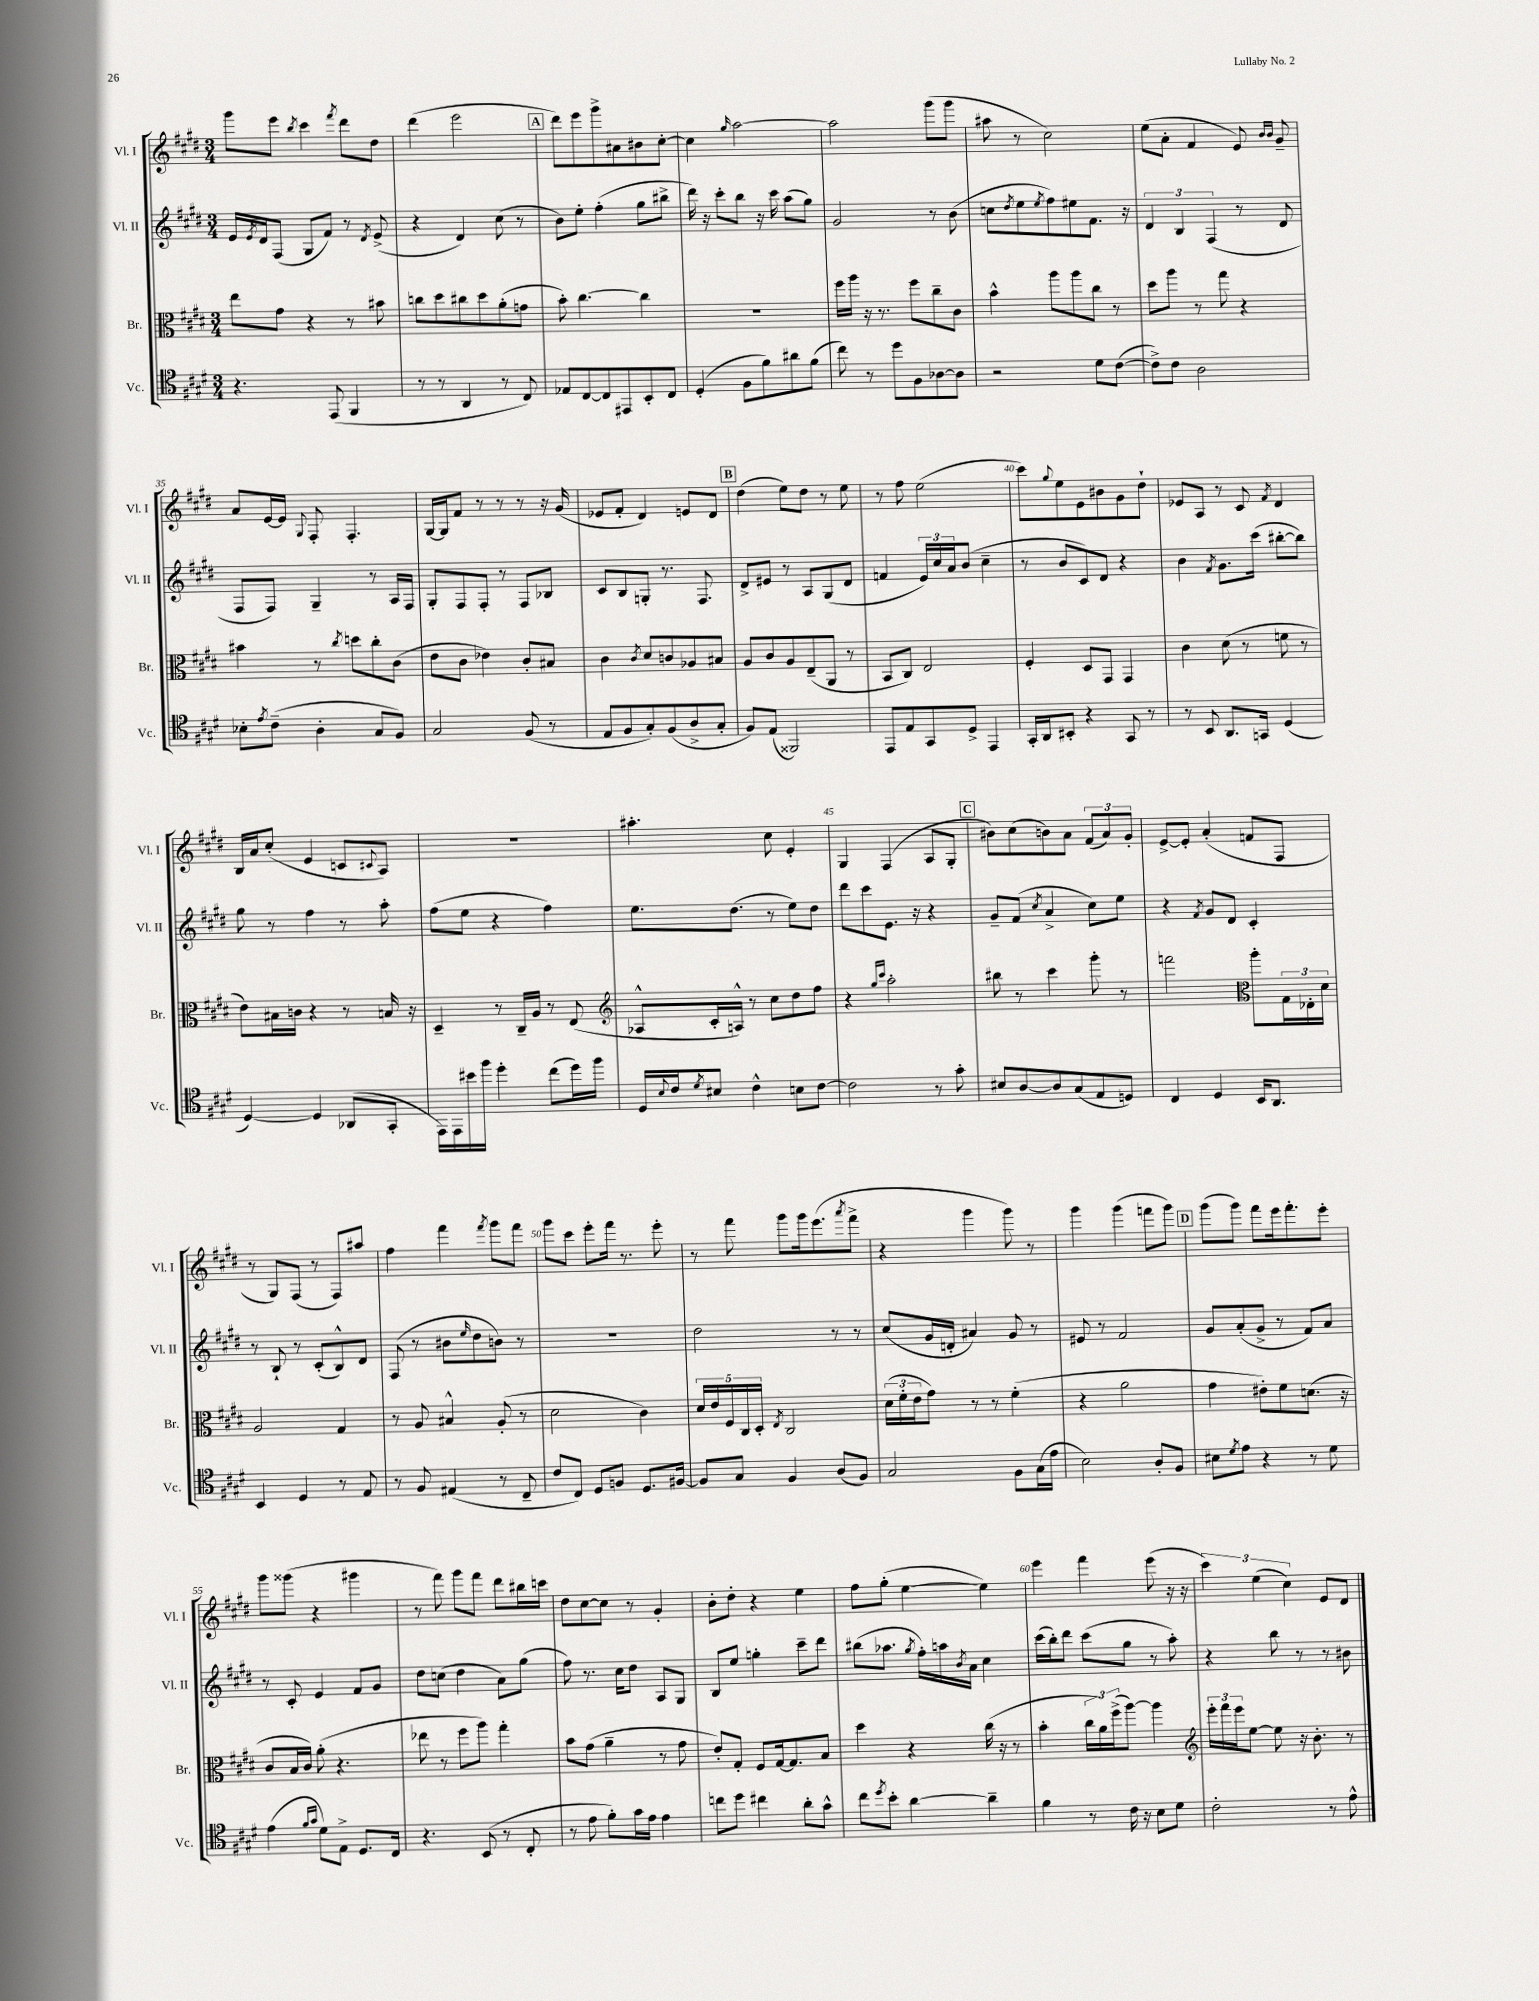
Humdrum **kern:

**kern	**kern	**kern	**kern
*staff4	*staff3	*staff2	*staff1
*clefC4	*clefC3	*clefG2	*clefG2
*k[f#c#g#d#]	*k[f#c#g#d#]	*k[f#c#g#d#]	*k[f#c#g#d#]
*M3/4	*M3/4	*M3/4	*M3/4
4.r	8ee\L	16e/LL	8ggg#\L
.	.	8qe/	.
.	.	16d#/J	.
.	8g#\J	(8F#/J	8eee\J
.	.	.	8qbb/
.	4r	8G#/L	4ccc#\
(8EE/	.	8f#/J)	.
.	.	.	8qfff#/
4FF#/	8r	8r	8ddd#\L
.	.	8qd#/	.
.	8b#\	(8e^/	8dd#\J
=	=	=	=
8r	8cc\L	4r	(4ddd#\
8r	8dd#\	.	.
4AA/	8cc#\	4d#/)	2eee\
.	8dd#\	.	.
8r	(8a'\	(8cc#\	.
8C#/)	8g\J	8r	.
=	=	=	=
8E-/L	8b'\)	8b\L)	8ddd#\L)
[8C#/	[4.cc#\	8ee'\J	8eee\
8C#/]	.	(4ff#'\	8ggg#^\
8EE#/	.	.	8a#\
8BB'/	4cc#\]	8gg#\L	8b#\
8C#/J	.	8bb#^\J	[8cc#'\J
=	=	=	=
(4D#'/	2.r	16ddd#\)	4cc#\]
.	.	16r	.
.	.	8ccc#'\L	.
.	.	.	16qqgg#/
8F#\L	.	8bb\J	[2aa\
8f#\)	.	16r	.
.	.	16ccc#\	.
8a#\	.	(8aa\L	.
(8f#\J	.	8gg#\J)	.
=	=	=	=
8cc#\)	16ff#\LL	2g#/	2aa\]
.	16aa\JJ	.	.
8r	16r	.	.
.	8.r	.	.
8dd#\L	.	.	.
8F#\	8ff#\L	.	.
[8A-\	8cc#~\	8r	(8ggg#\L
8A-\]J	8c#\J	(8b\	8ggg#\J
=	=	=	=
2r	4b^^\	8cc\L	8aa#\
.	.	8qdd#/	.
.	.	8ee\	8r
.	.	8qee/	.
.	8aa\L	8ff#\)	2cc#\)
.	8aa\	8ee#\	.
8d#\L	8cc#\J	8.f#\J	.
([8c#\J	8r	.	.
.	.	16r	.
=	=	=	=
8c#^\]L)	8dd#\L	6d#/	(8ee\L
8c#\J	8aa\J	.	8a'\J
.	.	6B/	.
2A\	8r	.	4f#/
.	.	(6F#/	.
.	8gg#\	.	.
.	4r	8r	8e/)
.	.	.	16qqb/LL
.	.	.	16qqb/JJ
.	.	8d#/	8g#~/
=	=	=	=
8B-'\L	4b#\	8F#/L	8a/L
8qe/	.	.	.
(8c#~\J	.	8F#/J)	[16e/L
.	.	.	16e/]JJ
.	.	.	8qqG#/
4A'\	8r	4G#~/	8F#'/
.	8qcc#/	.	.
.	8dd\L	.	4.F#'/
8G#/L	8cc#'\	8r	.
8F#/J)	(8c#\J	16A/LL	.
.	.	16F#/JJ	.
=	=	=	=
2G#/	8e\L	8G#'/L	[16G#/LL
.	.	.	16G#/]J
.	8c#\J	8F#/	8f#/J
.	4e-\)	8F#'/J	8r
.	.	8r	8r
(8F#/	8c#'/L	8F#/L	8r
8r	8B#/J	8B-/J	16r
.	.	.	(16g#/
=	=	=	=
8E/L	4c#\	8c#/L	8e-/L
8F#/	.	8B/	8f#'/J
.	8qc#/	.	.
8G#'/)	8d#/L	8G'/J	4d#/)
(8F#/	8c/	8.r	.
8A^/	8A-/	.	8e/L
.	.	8.F#/	.
8G#'/J	8B#/J	.	8d#/J
=	=	=	=
8F#/L)	8A/L	8d#^/L	(4dd#\
(8E/J	8c#/	8e#/J	.
2FF##/)	8A/	8r	8ee\L)
.	(8E~/	8A/L	8dd#\J
.	8AA/J	(8G#/	8r
.	8r	8d#/J	8ee\
=	=	=	=
8EE/L	8BB/L	4f/	8r
8E/	8C#/J)	.	8ff#\
8GG#/	2E/	24e/LL)	(2ee\
.	.	24cc#/	.
.	.	24a/J	.
8D#^/J	.	(8b/J	.
4EE/	.	4cc#~\	.
=	=	=	=
16GG#'/LL	4F#'/	8r	8ccc#\L)
16AA/J	.	.	.
.	.	.	8qqgg#/
8BB#'/J	.	8b/L	8ee\
4r	8D#/L	8c#/)	8e\
.	8GG#/J	8d#/J	8b#\
8GG#/	4GG#/	4r	8g#\
8r	.	.	8dd#`\J
=	=	=	=
8r	4c#\	4b\	8e-/L
8BB/	.	.	8A/J
.	.	8qf#/	.
8.AA/L	(8d#\	8.g#\L	8r
.	8r	.	8c#/
16GG/Jk	.	(16ccc#\Jk	.
.	.	.	8qf#/
(4D#/	8f\	[8bb#'\L	4d#/
.	8r	8bb#\]J)	.
=	=	=	=
[4D#/)	8e\L)	8gg#\	16B/LL
.	.	.	16a/J
.	16B#\L	8r	(8cc#'/J
.	16c\JJ	.	.
4D#/]	4r	4ff#\	4e/
(8AA-/L	8r	8r	8c/L
.	.	.	8qqc#/
8GG#'/J	16B/	8aa'\	8A/J)
.	16r	.	.
=	=	=	=
16EE\LL)	4D#~/	(8ff#\L	2.r
16EE\	.	.	.
16b#\	.	8ee\J	.
16ff#\JJ	.	.	.
4dd#'\	8r	4r	.
.	16C#~/LL	.	.
.	16A/JJ	.	.
(8cc#\L	8r	4ff#\)	.
16dd#\L)	(8E/	.	.
16ff#\JJ	.	.	.
=	=	=	=
*	*clefG2	*	*
16D#/LL	8A-^^/L	8.ee\L	4.aa#'\
8qqB/	.	.	.
16c#/J	.	.	.
8qd#/	.	.	.
8B#/J	16c#'/L	.	.
.	16A^^/JJ)	(8.dd#\J	.
4c#^^\	8r	.	.
.	8cc#\L	8r	8cc#\
8B\L	8dd#\	8ee\L)	4e'/
[8c#\J	8ff#\J	8dd#\J	.
=	=	=	=
2c#\]	4r	8ddd#\L	4G#/
.	.	8ccc#\	.
.	16qqgg#/LL	.	.
.	16qqccc#/JJ	.	.
.	2aa'\	8.e\J	(4F#/
.	.	16r	.
8r	.	4r	8A/L
8g#'\	.	.	8G#'/J
=	=	=	=
8B#/L	8bb#\	8g#~/L	8b#\L)
[8A/	8r	(8f#/J	(8cc#\
.	.	8qcc#/	.
8A/]	4ccc#\	4a^/	8b\)
(8G#/	.	.	8a\J
8E/	8ggg#'\	8cc#\L)	(12f#/L
.	.	.	12a/)
8D/J)	8r	8ee\J	.
.	.	.	12g#'/J
=	=	=	=
4C#/	2fff\	4r	[8e^/L
.	.	.	8e'/]J
.	.	8qf#/	.
4D#/	.	8g#/L	(4a'/
.	.	8d#/J	.
*	*clefC3	*	*
16BB/LK	8aa'\L	4c#'/	8f/L
8.AA/J	.	.	.
.	24G#\L	.	8F#/J
.	24E-'\	.	.
.	24d#\JJ	.	.
=	=	=	=
4BB/	2A/	8r	8r
.	.	8B`/	8G#/L)
4D#/	.	8r	(8F#/J
.	.	(8c#'/L	8r
8r	4G#/	8B^^/)	8F#/L)
8E/	.	8d#/J	8aa#/J
=	=	=	=
8r	8r	(8F#/	4ff#\
8F#/	8A/	8r	.
(4E#/	4B#^^/	8b#\L	4fff#\
.	.	16qqee/	.
.	.	8dd#\	.
.	.	.	8qfff#/
8r	(8A'/	8b\J)	8ggg#\L
8C#~/	8r	8r	8fff#\J
=	=	=	=
8c#/L	2d#\	2.r	8ggg#\L
8C#/J)	.	.	8ccc#\J
8D#/L	.	.	8eee'\L
8F/J	.	.	16fff#\Jk
.	.	.	8.r
8.D#/L	4c#\)	.	.
.	.	.	8eee'\
[16F#/Jk	.	.	.
=	=	=	=
8F#/]L	20d#/LL	2dd#\	8r
.	20e/	.	.
.	20F#/	.	.
8G#/J	.	.	8fff#\
.	20C#/	.	.
.	20D#'/JJ	.	.
.	8qE/	.	.
4F#/	2C#/	.	8ggg#\L
.	.	.	16ggg#\k
.	.	.	(8.eee\
(8A/L	.	8r	.
.	.	.	8qaaa/
8F#/J)	.	8r	8fff#^\J
=	=	=	=
2G#/	(24d#\LL	(8cc#/L	4r
.	24f#'\	.	.
.	24e\J	.	.
.	8g#\J)	16g#/L	.
.	.	16d'/JJ	.
.	8r	4a#/)	4ggg#\
.	8r	.	.
8F#\L	(4f#'\	8g#/	8ggg#\)
(16G#\L	.	8r	8r
16e\JJ	.	.	.
=	=	=	=
2B\)	4r	8e#/	4ggg#\
.	.	8r	.
.	2a\	2f#/	(4ggg#\
8A'/L	.	.	8fff\L
8F#/J	.	.	8ggg#\J)
=	=	=	=
8B#\L	4g#\	8g#/L	(8ggg#\L
8qd#/	.	.	.
8e\J	.	(8a'/	8ggg#\J)
4r	8e#'\L)	8g#^/J	8fff#\L
.	8f#\	8r	16eee\k
.	.	.	8.fff#'\
8r	(8.d\J	8f#/L)	.
8d#\	.	8a/J	8eee'\J
.	16r	.	.
=	=	=	=
(4e\	8c#/L	8r	8ggg#\L
.	16B/L	8c#'/	(8ggg##\J
.	16c#/JJ)	.	.
16qqf#/LL	.	.	.
16qqg#/JJ	.	.	.
8d#\L)	(8a'\	4e/	4r
8E^\J	4.r	.	.
8.D#/L	.	8f#/L	4ggg#\
.	.	8g#/J	.
16C#/Jk	.	.	.
=	=	=	=
4.r	8ee-\	8dd#\L	8r
.	8r	(8cc\J	8fff#\)
.	8ff#\L	4dd#\	8ggg#\L
(8BB/	8aa\J)	.	8fff#\J
8r	4gg#'\	8a\L)	8ddd#\L
8C#'/	.	(8gg#\J	16bb#\L
.	.	.	16ccc\JJ
=	=	=	=
8r	8b\L	8ff#\)	8dd#\L
8e\	(8g#\J	8.r	[8cc#\
8f#'\L)	4a~\	.	8cc#\]J
.	.	16cc#\LK	.
16g#\L	.	8dd#\J	8r
16e\JJ	.	.	.
4e\	8r	8A/L	4g#'/
.	8g#\	8G#/J	.
=	=	=	=
8cc\L	8e'/L)	8B/L	8b'\L
8dd#\J	8G#'/J	8ee/J	8dd#'\J
4cc#\	8F#/L	4gg'\	4r
.	[16G#/k	.	.
.	8.G#/]	.	.
8a'\L	.	8ccc#~\L	4ee\
8g#^^\J	8B/J	8ddd#\J	.
=	=	=	=
8cc#\L	4dd#\	(8bb#\L	8ff#\L
8qdd#/	.	.	.
8b'\J	.	8.aa-\J	(8gg#'\J
[4a\	4r	.	[4ee\
.	.	8qgg#/	.
.	.	16ff#'\LL)	.
.	.	16aa\	.
.	.	8qb/	.
.	.	16a\JJ	.
4a~\]	(16cc#\	4cc#\	4ee\])
.	16r	.	.
.	8r	.	.
=	=	=	=
4f#\	4b'\	(16ccc#\LL	4eee\
.	.	16bb'\J)	.
.	.	8ddd#\J	.
8r	24cc#\LL	(8ccc#\L	4fff#\
.	24a\)	.	.
.	(24ff#^\J	.	.
16c#\	[8aa\J)	8gg#\J	.
16r	.	.	.
8B\L	4aa\]	8r	(8eee\
8d#\J	.	8aa'\)	16r
.	.	.	16r
=	=	=	=
*	*clefG2	*	*
2c#'\	24eee'\LL	4r	6ccc#\)
.	24fff#\	.	.
.	24eee\J	.	.
.	[8ee\J	.	.
.	.	.	(6ee\
.	8ee\]	8bb\	.
.	.	.	6cc#\)
.	16r	8r	.
.	8.b'\	.	.
8r	.	8r	8e/L
8e^^\	8r	8b#\	8d#/J
==	==	==	==
*-	*-	*-	*-
